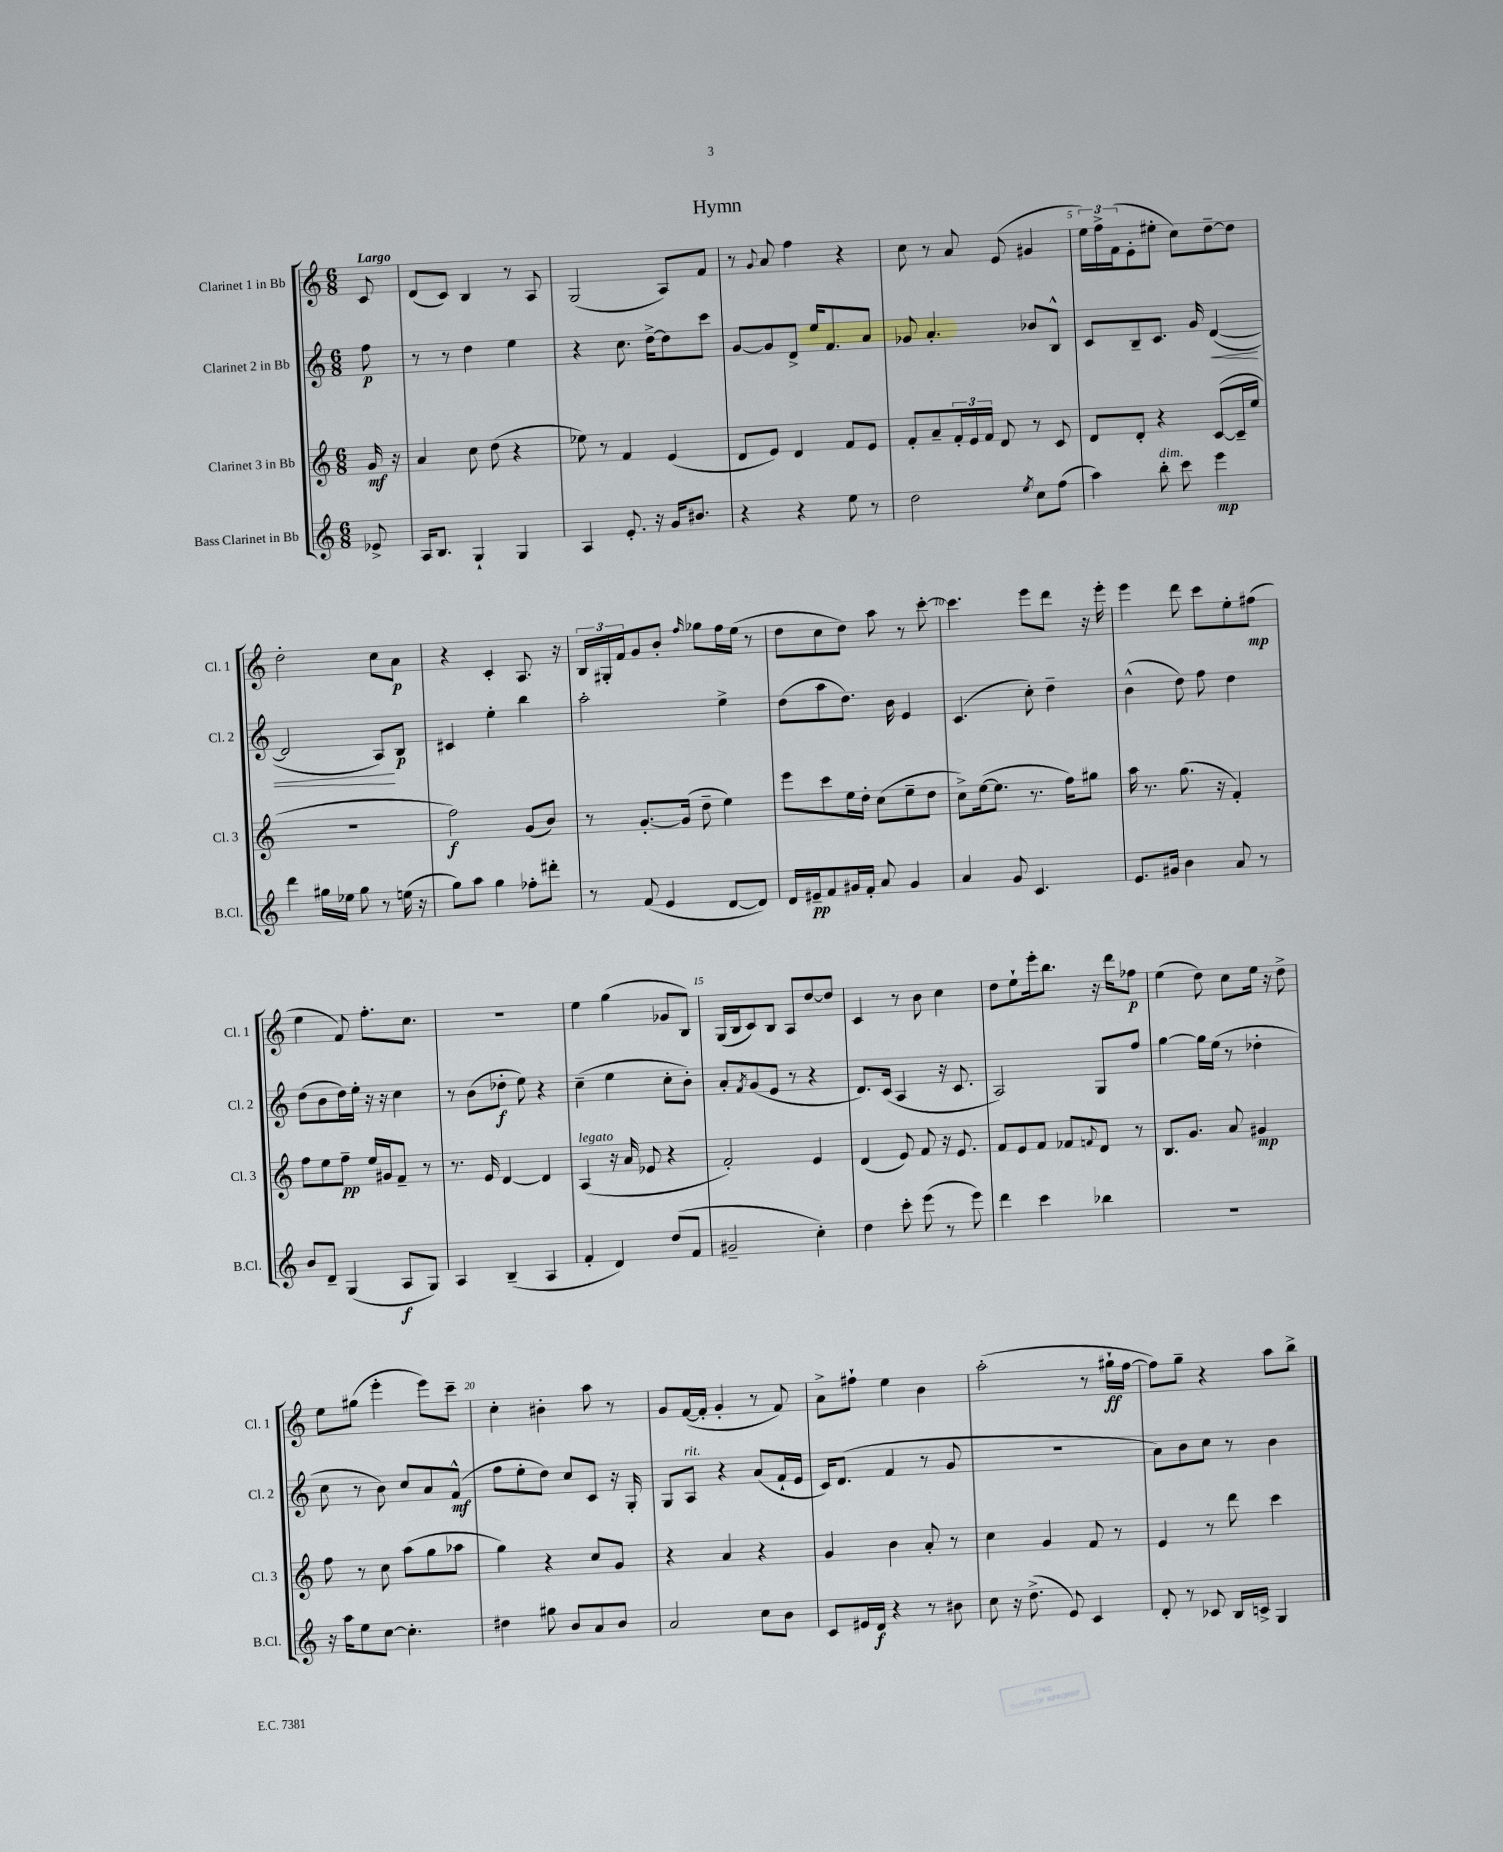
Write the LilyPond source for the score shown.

\header { title = "Hymn" }
<<
\new StaffGroup <<
\new Staff = "s0" \with { instrumentName = "Clarinet 1 in Bb" shortInstrumentName = "Cl. 1" } {
    \clef treble \key c \major \numericTimeSignature \time 6/8 \partial 8 \tempo "Largo"
    c'8 |
    d'8( c'8) b4 r8 a8 |
    g2( a8) f'8 |
    r8 \appoggiatura { g'8 } a'8 f''4 r4 |
    c''8 r8 a'8 e'8( gis'4 |
    \tuplet 3/2 { e''16) f''16-> f'16( } e'8-. eis''8-. c''8) d''8~-- d''8 |
    d''2-. c''8 a'8\p |
    r4 c'4-. a8. r16 |
    \tuplet 3/2 { b16 gis16-. f'16 } g'8 b'8-. \grace { f''16 } ges''8 f''16 e''16( r8 |
    d''8 c''8 d''8) a''8 r8 c'''8~-. |
    c'''4. e'''8 d'''8 r16 e'''16-. |
    e'''4 d'''8 c'''8 e''8-. fis''8\mp( |
    e''4 f'8) f''8.-. c''8. |
    R2. |
    e''4 g''4( ges'8 b8) |
    g16( b16 c'8) b8 a8 d''8~ d''8 |
    c'4 r8 b'8 c''4 |
    d''8 e''8-! e'''16-. b''8. r16 d'''16 fes''8\p |
    e''4( d''8) c''8 e''16 r16 d''8-> |
    e''8 gis''8( e'''4-. e'''8) c'''8-- |
    c''4-. bis'4-. a''8 r8 |
    g'8 f'16~( f'16-. g'4-. r8 f'8) |
    a'8-> fis''8-! e''4 b'4 |
    a''2-.( r8 gis''16-!\ff f''16~ |
    f''8) g''8-- r4 a''8 b''8-> \bar "|." |
}
\new Staff = "s1" \with { instrumentName = "Clarinet 2 in Bb" shortInstrumentName = "Cl. 2" } {
    \clef treble \key c \major \numericTimeSignature \time 6/8 \partial 8
    f''8\p |
    r8 r8 d''4 e''4 |
    r4 c''8. d''16~-> d''8 c'''8 |
    g'8~ g'8 d'8-> e''16 f'8. a'8 |
    ges'8 a'4.-. bes'8 b8-^ |
    c'8 b8-- c'8. g'16 d'4~\<( |
    d'2 a8\!) b8\p |
    cis'4 e''4-. b''4 |
    a''2-. e''4-> |
    d''8( a''8 d''8.) b'16 e'4 |
    c'4.( c''8-.) d''4-- |
    b'4-^( d''8) f''8 d''4 |
    d''8( b'8 d''16) e''16-. r16 r16 c''4 |
    r8 b'8( des''8-.\f e''8) r4 |
    c''4--( e''4 c''8-. b'8-.) |
    a'8-. \acciaccatura { f'8 } g'8( e'8 r8 r4 |
    d'8.) c'16( a4 r16 c'8. |
    a2) g8 f''8 |
    g''4~ g''16 e''16( r8 des''4-. |
    c''8 r8 b'8) c''8 a'8 f'8-^\mf( |
    f''8 e''8-. d''8) c''8 c'8 r16 g16-. |
    g8 a8^\markup { \italic "rit." } r4 a'8( f'16-! e'16 |
    c'16) d'8.( f'4 r8 g'8 |
    R2. |
    a'8) b'8 c''8 r8 b'4 \bar "|." |
}
\new Staff = "s2" \with { instrumentName = "Clarinet 3 in Bb" shortInstrumentName = "Cl. 3" } {
    \clef treble \key c \major \numericTimeSignature \time 6/8 \partial 8
    g'16\mf r16 |
    a'4 c''8 d''8( r4 |
    ees''8) r8 f'4 e'4( |
    d'8 e'8) d'4 f'8 e'8 |
    f'8-. a'8-- \tuplet 3/2 { f'16-. e'16 f'16 } d'8 r8 c'8 |
    d'8 d'8-. r4 c'8~( c'16-- e''16 |
    R2. |
    f''2\f) g'8( b'8) |
    r8 g'8.~-. g'16( d''8-- e''4) |
    e'''8 c'''8 e''16 d''16-. c''8( e''8-- d''8 |
    c''8->) e''16~( e''8. r8. f''16) gis''8 |
    a''16 r8. g''8.( r16 f'4-.) |
    f''8 e''8 f''8--\pp e''16 gis'16 f'8-- r8 |
    r8. e'16 d'4~ d'4 |
    a4^\markup { \italic "legato" }( r16 a'16 ees'8 r4 |
    f'2-.) e'4 |
    d'4( e'8) f'8 r16 e'8. |
    f'8 e'8 f'8 fes'8 \appoggiatura { f'8 } d'8 r8 |
    b8. g'8. a'8 gis'4\mp |
    f''8 r8 c''8 a''8( g''8 aes''8 |
    g''4) r4 c''8 g'8 |
    r4 a'4 r4 |
    g'4 b'4 a'8-. r8 |
    c''4 g'4 f'8 r8 |
    e'4 r8 d'''8 c'''4 \bar "|." |
}
\new Staff = "s3" \with { instrumentName = "Bass Clarinet in Bb" shortInstrumentName = "B.Cl." } {
    \clef treble \key c \major \numericTimeSignature \time 6/8 \partial 8
    ees'8-> |
    a16 b8. g4-! g4 |
    a4 e'8.-. r16 g'16 bis'8. |
    r4 r4 e''8 r8 |
    d''2 \acciaccatura { e''8 } c''8 f''8( |
    a''4) b''8-.^\markup { \italic "dim." } c'''8 e'''4\mp |
    d'''4 gis''16 ees''16 gis''8 r8 e''16( r16 |
    g''8) a''8 g''4 fes''8-. dis'''8-. |
    r8 f'8( e'4 d'8~ d'8) |
    d'16 eis'16--\pp f'8 gis'16 f'16-. a'8 gis'4 |
    a'4 g'8 c'4. |
    e'8. gis'16 b'4 a'8 r8 |
    b'8 d'8-- g4( a8\f g8) |
    a4 b4--( a4 |
    f'4-. d'4) d''8( f'8 |
    gis'2-- c''4-.) |
    d''4 c'''8-. e'''8( r8 e'''8) |
    d'''4 c'''4 bes''4 |
    R2. |
    r16 a''16 e''8 c''8~ c''4.-. |
    dis''4 gis''8 b'8 a'8 b'8 |
    a'2 c''8 b'8 |
    c'8 eis'16 d'16\f r4 r8 bis'8 |
    c''8 r16 d''8.->( e'8) c'4 |
    d'8-. r8 ces'8 b16 c'16-> g4 \bar "|." |
}
>>
>>
\layout { \context { \Score \override BarNumber.break-visibility = ##(#f #t #t) barNumberVisibility = #(every-nth-bar-number-visible 5) } }
